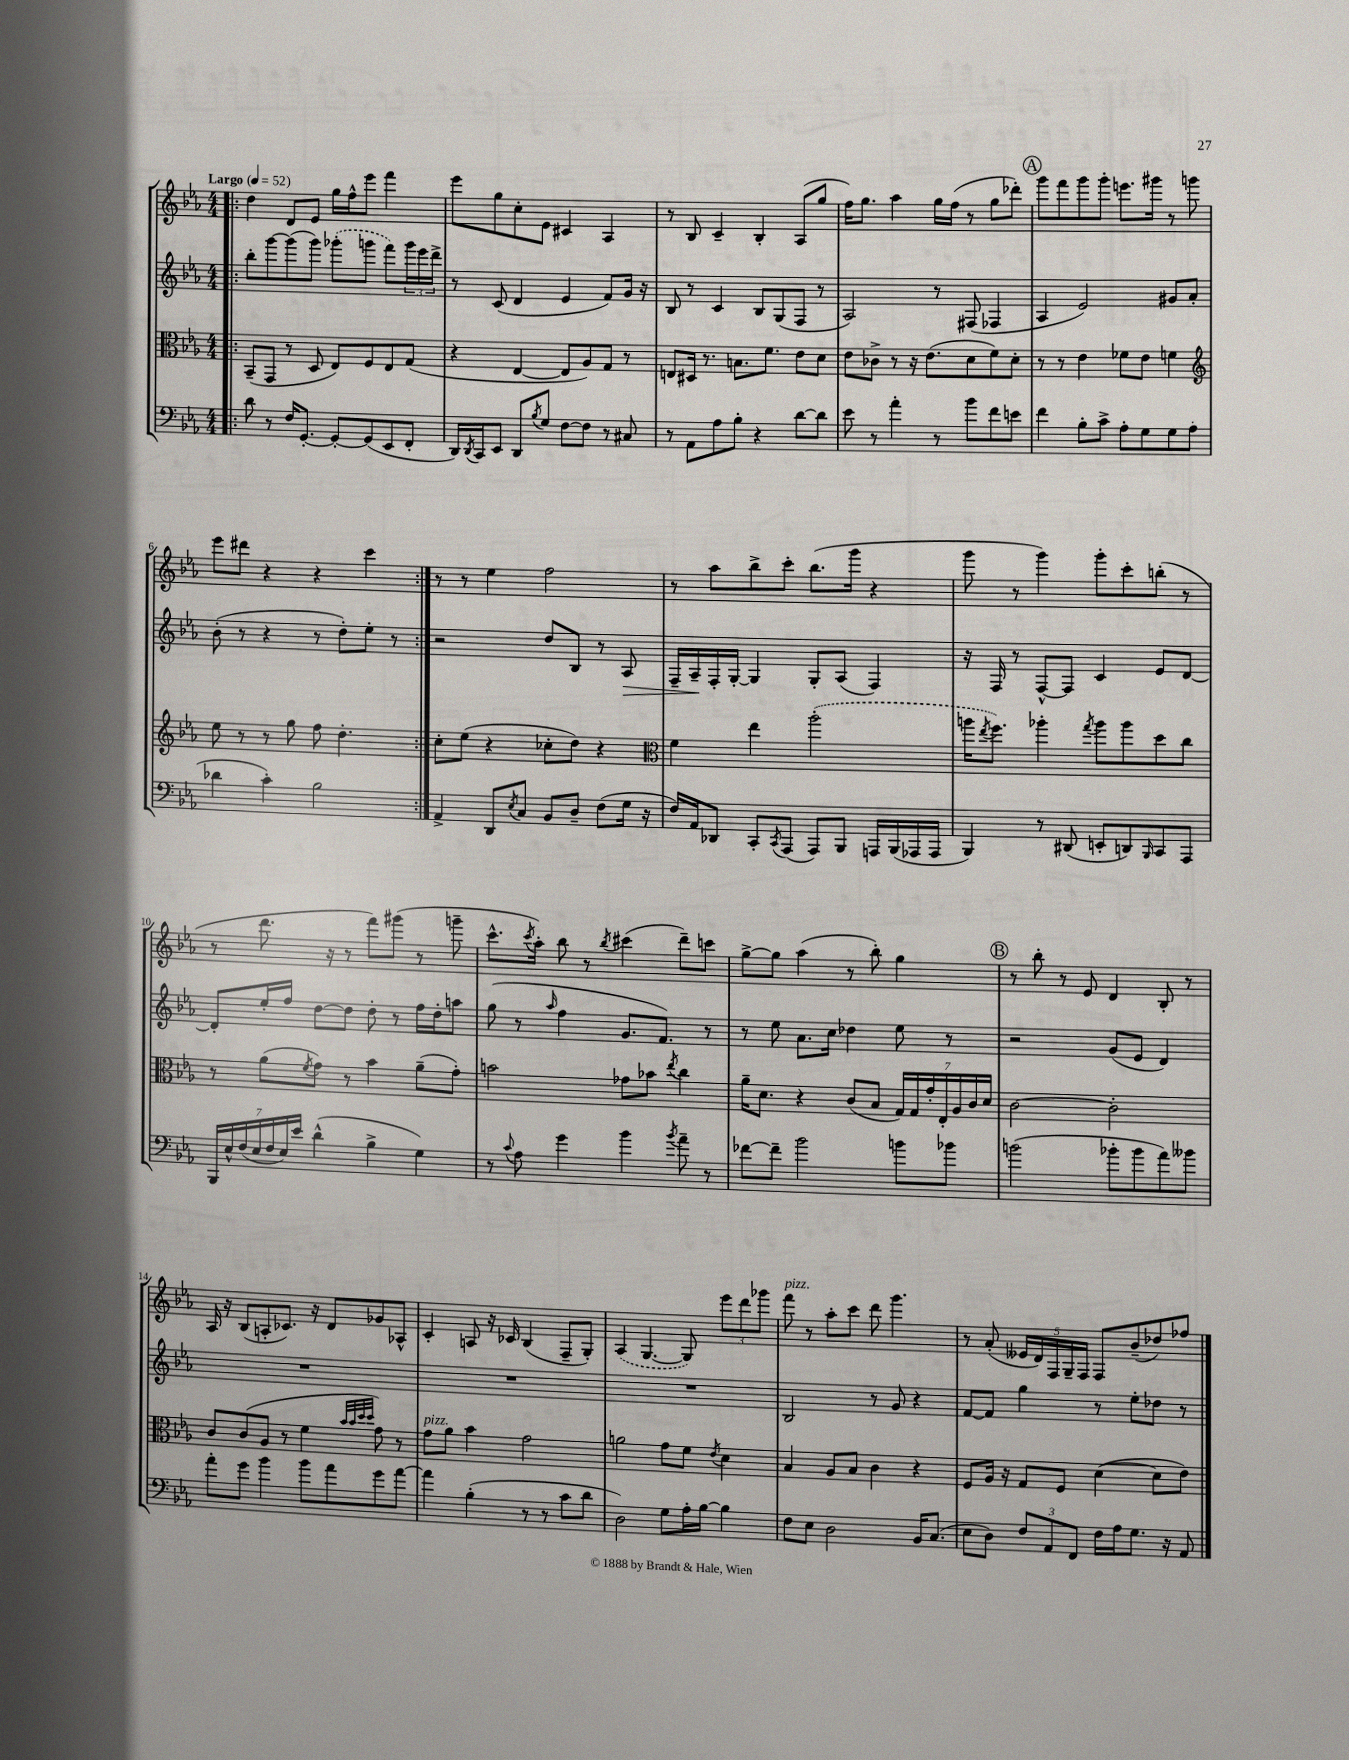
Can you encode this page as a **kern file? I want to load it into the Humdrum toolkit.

**kern	**kern	**kern	**dynam	**kern
*part4	*part3	*part2	*part2	*part1
*staff4	*staff3	*staff2	*staff2	*staff1
*clefF4	*clefC3	*clefG2	*	*clefG2
*k[b-e-a-]	*k[b-e-a-]	*k[b-e-a-]	*	*k[b-e-a-]
*M4/4	*M4/4	*M4/4	*	*M4/4
*MM52	*MM52	*MM52	*	*MM52
=1!|:	=1!|:	=1!|:	=1!|:	=1!|:
!	!	!	!	!LO:TX:a:B:t=Largo
8d\	(8BB-~/L	8bb-'\L	.	4dd\
8r	8GG/J	[8ggg\	.	.
16F/KL	8r	(8ggg\]	.	8d/L
[8.GG'/J	.	.	.	.
.	8D/	8ggg\J)	.	8e-/J
8GG'/L_	8E-/L)	(8ggg-X'\L	.	16gg\LL
.	.	.	.	16ff^^\J
(8GG/]	8F/	8gggn\J	.	8eee-\J
8EE-/	8E-/	8fff\L)	.	4fff\
8FF'/J	(8G/J	24ggg\L	.	.
.	.	24eee-\	.	.
.	.	24ddd^\JJ	.	.
=2	=2	=2	=2	=2
16DD/LL)	4r	8r	.	8eee-\L
8qDD/	.	.	.	.
16CC/J	.	.	.	.
8EE-/J	.	(8c/	.	8gg\
8DD/L	[4E-/	4d/	.	8cc'\
8qB-/	.	.	.	.
8G/J	.	.	.	8e-\J
[8F\L	8E-/L]	4e-/	.	4c#X/
8F\J]	8A-/)	.	.	.
8r	8G/J	8f/L)	.	4A-/
8C#X/	8r	16g/Jk	.	.
.	.	16r	.	.
=3	=3	=3	=3	=3
8r	8En/L	8B-/	.	8r
8AA-\L	16D#X/Jk	8r	.	8B-/
.	8.r	.	.	.
8A-\	.	4c/	.	4c~/
8B-'\J	8.Bn\L	.	.	.
4r	.	8B-/L	.	4B-'/
.	8.f\J	.	.	.
.	.	(8G/	.	.
[8d\L	8e-\L	8F/J	.	(8A-/L
8d\J]	8d\J	8r	.	8gg/J
=4	=4	=4	=4	=4
8e-\	8e-\L	2A-/)	.	16ff\KL)
.	.	.	.	8.gg\J
8r	8c-X^\J	.	.	.
4a-'\	8r	.	.	4aa-\
.	16r	.	.	.
.	(8.e-\L	.	.	.
8r	.	8r	.	16gg\LL
.	.	.	.	(16ff\JJ
8b-\L	8d\	(8F#X/	.	8r
8f\	8f\)	4F-X/	.	8gg\L
8en\J	8d'\J	.	.	8ddd-X'\J)
!!LO:REH:place=s1:t=A
=5	=5	=5	=5	=5
4f\	8r	4A-/	.	8ggg\L
.	8r	.	.	8fff\
8B-'\L	4e-\	2e-/)	.	8ggg\
8c^\J	.	.	.	8ggg'\J
8A-'\L	8f-X\L	.	.	8.eeen\L
8G\	8e-\J	.	.	.
.	.	.	.	16ggg#X\Jk
8G\	4fn\	8g#X/L	.	8r
(8A-\J	.	8a-'/J	.	8gggn\
!!LO:LB:g=z
=6	=6	=6	=6	=6
*	*clefG2	*	*	*
4d-X\	8ee-\	(8b-'\	.	8eee-\L
.	8r	8r	.	8ddd#X\J
4c'\)	8r	4r	.	4r
.	8gg\	.	.	.
2B-\	8ff\	8r	.	4r
.	4.dd'\	8dd'\L)	.	.
.	.	8ee-'\J	.	4ccc\
.	.	8r	.	.
=7:|!	=7:|!	=7:|!	=7:|!	=7:|!
4AA-^/	8cc'\L	2r	.	8r
.	(8ee-\J	.	.	8r
8DD/L	4r	.	.	4ee-\
8qE-/	.	.	.	.
8C/J	.	.	.	.
8BB-/L	8cc-X'\L	8dd/L	.	2ff\
8D~/J	8dd\J)	8B-/J	.	.
(8F\L	4r	8r	.	.
!	!	!	!LO:HP:b	!
16G\Jk	.	8A-/	>	.
16r	.	.	.	.
=8	=8	=8	=8	=8
*	*clefC3	*	*	*
16F/LL)	4f\	16F~/LL	.	8r
16AA-/J	.	16A-~/	.	.
8DD-X/J	.	16F'/	]	8aa-\L
.	.	[16G'/JJ	.	.
8CC'/L	4ee-\	4G/]	.	8bb-^\
8qCC/	.	.	.	.
(8AAA-/J	.	.	.	8ccc'\J
8AAA-/L)	(2aa-'\	8G'/L	.	(8.bb-\L
8BBB-/J	.	(8A-/J	.	.
.	.	.	.	16ggg\Jk
16AAAn/LL	.	4F/)	.	4r
(16BBB-/	.	.	.	.
16AAA-X/	.	.	.	.
16AAA-/JJ	.	.	.	.
=9	=9	=9	=9	=9
4BBB-/)	16aan\KL	16r	.	8ggg\
.	8qee-/	.	.	.
.	8.ff\J)	16F/	.	.
.	.	8r	.	8r
8r	4aa-X'\	[8F^^/L	.	4ggg\)
(8DD#X/	.	8F/J]	.	.
.	8qgg/	.	.	.
8EEn'/L	8aa-\L	4c/	.	8ggg'\L
8DDn/)	8aa-\	.	.	8ccc'\
16qqBBB-/	.	.	.	.
8CC/	8dd\	8e-/L	.	(8bbn'\J
8AAA-/J	8cc\J	[8d/J	.	8r
!!LO:LB:g=z
=10	=10	=10	=10	=10
28BBB-/LL	8r	8d'/L]	.	8r
28E-^^/	.	.	.	.
(28F/	.	.	.	.
28E-/	.	.	.	.
.	(8a-\L	16ee-'/L	.	8.ddd\
28F/	.	.	.	.
28E-/)	.	.	.	.
.	.	16ff/JJ	.	.
28e-/JJ	.	.	.	.
.	8qf/	.	.	.
(4d^^\	8g\J)	[8dd\L	.	.
.	.	.	.	16r
.	8r	8dd\J]	.	8r
4B-^\	4b-\	8dd'\	.	8fff\L)
.	.	8r	.	(8ggg#X\J
4G\)	(8a-~\L	16ff\LL	.	8r
.	.	16dd'\J	.	.
.	8g'\J)	8aan\J	.	8gggn~\
=11	=11	=11	=11	=11
8r	2bn\	(8gg\	.	8.ccc^^\L
8qqc/	.	.	.	.
8A-\	.	8r	.	.
.	.	.	.	8qccc/
.	.	.	.	16aa-'\Jk)
.	.	16qqaa-/	.	.
4g\	.	4ff\	.	8bb-\
.	.	.	.	8r
.	.	.	.	8qbb-/
4b-\	8g-X\L	8.g/L	.	(4ccc#X\
.	8b-X\J	.	.	.
.	.	8.f/J)	.	.
8qb-/	8qee-/	.	.	.
8a-~\	4cc\	.	.	8ddd~\L)
8r	.	8r	.	8cccn\J
=12	=12	=12	=12	=12
[8f-X\L	16a-~\KL	8r	.	[8gg^\L
.	8.d\J	.	.	.
8f-~\J]	.	8ee-\	.	8gg\J]
2b-\	4r	8.a-\L	.	(4aa-\
.	.	16cc\Jk	.	.
.	(8c/L	4dd-X\	.	8r
.	8B-/J	.	.	8bb-'\)
8bn\L	28G/LL)	8ee-\	.	4gg\
.	28G/	.	.	.
.	28g'/	.	.	.
.	28E-'/	.	.	.
8b-X\J	.	8r	.	.
.	28A-/	.	.	.
.	28c/	.	.	.
.	28d/JJ	.	.	.
!!LO:REH:place=s1:t=B
=13	=13	=13	=13	=13
(2bn\	[2c\	2r	.	8r
.	.	.	.	8bb-'\
.	.	.	.	8r
.	.	.	.	8e-/
8b-X'\L	2c'\]	(8g/L	.	4d/
8b-\	.	8e-/J	.	.
8a-\)	.	4d/)	.	8B-'/
8b--X\J	.	.	.	8r
!!LO:LB:g=z
=14	=14	=14	=14	=14
8a-'\L	8c/L	1r	.	16A-/
.	.	.	.	16r
8g\J	(8c/	.	.	(8B-/L
4b-\	8A-/J	.	.	8An'/
.	8r	.	.	8.c-X/J)
8b-\L	4f\	.	.	.
.	.	.	.	16r
8a-\	.	.	.	8d/L
.	32qqb-/LLL	.	.	.
.	32qqb-/	.	.	.
.	32qqdd/	.	.	.
.	32qqdd/JJJ	.	.	.
8g\	8g\)	.	.	8g-X/
[8a-\J	8r	.	.	8A-X^^/J
=15	=15	=15	=15	=15
!	!LO:TX:a:i:t=pizz.	!	!	!
4a-\]	8g\L	1r	.	4c'/
.	8a-\J	.	.	.
(4B-'\	4b-\	.	.	8An/
.	.	.	.	16r
.	.	.	.	16c-X/
8r	2g\	.	.	(4B-/
8r	.	.	.	.
8c\L	.	.	.	8F~/L
8d\J	.	.	.	8G'/J)
=16	=16	=16	=16	=16
2D\)	2an\	1r	.	(4A-/
.	.	.	.	[4.G/
8G\L	8g\L	.	.	.
16A-'\L	8f\J	.	.	8G/])
[16B-\JJ	.	.	.	.
.	8qe-/	.	.	.
4B-\]	4d\	.	.	12eee-\L
.	.	.	.	12ddd\
.	.	.	.	12ggg-X\J
=17	=17	=17	=17	=17
!	!	!	!	!LO:TX:a:i:t=pizz.
8F\L	4B-/	2B-/	.	8fff\
8E-\J	.	.	.	8r
2D\	8A-/L	.	.	8aa-'\L
.	8B-/J	.	.	8ccc\J
.	4c\	8r	.	8ddd\
.	.	8g/	.	4.ggg\
16BB-/KL	4r	4r	.	.
(8.C/J	.	.	.	.
=18	=18	=18	=18	=18
8E-\L	8F/L	[8f/L	.	8r
8D\J)	16A-/Jk	8f/J]	.	(8a-'/
.	16r	.	.	.
12F/L	8G/L	4gg\	.	20e--X/LL
.	.	.	.	20d/)
12AA-/	.	.	.	.
.	.	.	.	20F/
.	8F/J	.	.	.
.	.	.	.	20G~/
12FF/J	.	.	.	.
.	.	.	.	20F/JJ
16F\LL	([4d\	8r	.	8F/L
16A-\J	.	.	.	.
8.G\J	.	8ee-'\L	.	(8b-~/
.	8d\L]	8dd-X\J	.	8dd-X/)
16r	.	.	.	.
8AA-/	8e-\J)	8r	.	8ff-X/J
==	==	==	==	==
*-	*-	*-	*-	*-
